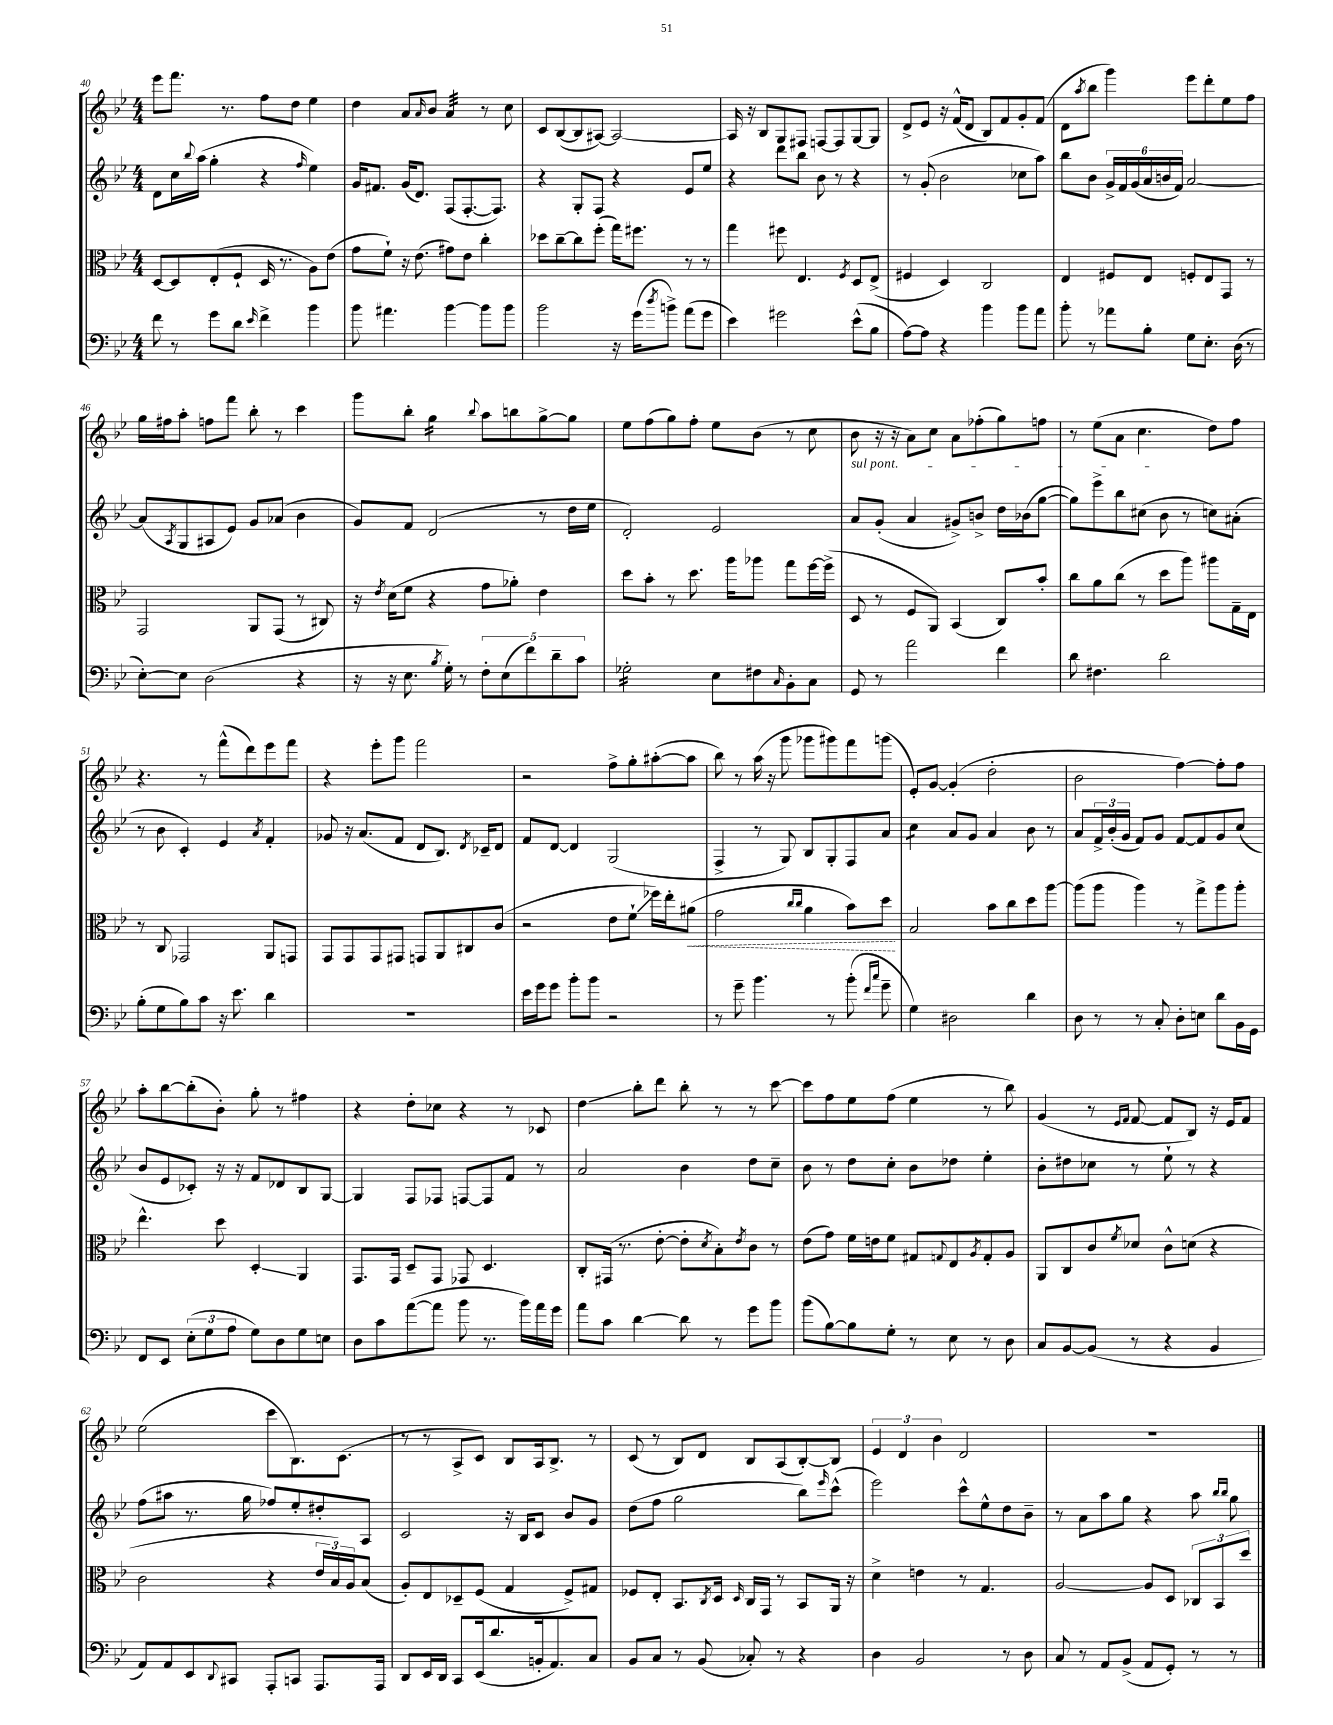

**kern	**kern	**kern	**kern
*staff4	*staff3	*staff2	*staff1
*clefF4	*clefC3	*clefG2	*clefG2
*k[b-e-]	*k[b-e-]	*k[b-e-]	*k[b-e-]
*M4/4	*M4/4	*M4/4	*M4/4
8f	[8D	8d	8eee-
8r	8D]	16cc	8.fff
.	.	8qqbb-	.
.	.	(16aa	.
8g	(8E-'	4gg'	.
.	.	.	8.r
8d	8F`	.	.
16qqe-	.	.	.
4f^	16D	4r	8ff
.	8.r	.	.
.	.	.	8dd
.	.	16qqff	.
4b-	8A)	4ee-)	4ee-
.	(8e-	.	.
=	=	=	=
8b-	8g	16g	4dd
.	.	8.f#	.
4.a#	8f`)	.	.
.	16r	(16g	8a
.	(8.e-	8.d)	.
.	.	.	16qqa
.	.	.	8b-
[4b-	8g#)	(8F	4a
.	8e-	[8.F'	.
8b-]	4cc'	.	8r
.	.	8.F])	.
8b-	.	.	8cc
=	=	=	=
2b-	8dd-	4r	8c
.	[8cc~	.	([8B-
.	8cc]	8G'	8B-]
.	(8ff'	8F	[8A#)
16r	16gg)	4r	2A#_
(16g	8.ff#	.	.
8qdd	.	.	.
8b^)	.	.	.
(8a	8r	8e-	.
8g	8r	8ee-	.
=	=	=	=
4e-)	4gg	4r	16A#]
.	.	.	16r
.	.	.	8B-
2g#	8ff#	8ddd	8G
.	4.E-	8bb-	8F#
.	.	8b-	[8F
.	.	8r	8F]
.	8qF	.	.
(8e-^^	8D	4r	[8G
8B-	(8E-^	.	8G]
=	=	=	=
[8A)	4F#	8r	8d^
8A]	.	(8g'	8e-
4r	4D)	2b-	16r
.	.	.	(16f^^
.	.	.	8d
4b-	2C	.	8B-)
.	.	.	8f
8b-	.	8cc-	8g'
8a	.	8aa)	(8f
=	=	=	=
8b-'	4E-	8bb-	8d
.	.	.	8qaa
8r	.	8b-	8bb-
8a-	8F#	24g^	4ggg)
.	.	24f	.
.	.	(24g	.
8B-'	8E-	24a	.
.	.	24b	.
.	.	24f)	.
8G	8F'	[2a	8eee-
8.E-'	8E-	.	8ddd'
.	8GG	.	8ee-
(16D	.	.	.
8r	8r	.	8ff
=	=	=	=
[8E-')	2GG	(8a]	16gg
.	.	.	16ff#
.	.	8qA	.
8E-]	.	8G	8aa'
(2D	.	8A#	8ff
.	.	8e-)	8fff
.	8AA	8g	8bb-'
.	(8GG	(8a-	8r
4r	8r	4b-	4ccc
.	8C#)	.	.
=	=	=	=
16r	16r	8g)	8ggg
.	8qe-	.	.
16r	(16d	.	.
8.E-	8f	8f	8bb-'
.	4r	(2d	4gg
8qB-	.	.	.
16G')	.	.	.
8r	.	.	.
.	.	.	8qqbb-
10F'	8g	.	8aa
(10E-	.	.	.
.	8a-')	.	8bb
10f)	.	.	.
.	4e-	8r	[8gg^
10d~	.	.	.
.	.	16dd	8gg]
10c	.	.	.
.	.	16ee-	.
=	=	=	=
2G-'	8dd	2d')	8ee-
.	8b-'	.	(8ff
.	8r	.	8gg)
.	8.dd	.	8ff'
8E-	.	2e-	8ee-
.	16aa	.	.
8F#	8aa-	.	(8b-
16qqC	.	.	.
8BB-'	8gg	.	8r
8C	[16ff	.	8cc
.	(16ff^]	.	.
=	=	=	=
8GG	8D	8a	8b-
8r	8r	(8g'	16r
.	.	.	16r
2a	8F	4a	8a)
.	8AA)	.	8cc
.	(4BB-	8g#^)	8a
.	.	8b^	(8ff-'
4f	8C)	16dd	8gg)
.	.	(16b-	.
.	8b-'	[8gg	8ff
=	=	=	=
8d	8cc	8gg])	8r
4.F#	8a	8eee-^	(8ee-
.	(8cc	8bb-	8a
.	8r	(8cc#	4.cc
2d	8dd	8b-	.
.	8aa)	8r	.
.	8aa#	8cc)	8dd)
.	16G~	(8a#'	8ff
.	16E-	.	.
=	=	=	=
(8B-'	8r	8r	4.r
8G	8C	8b-	.
8B-)	2GG-	4c')	.
8c	.	.	8r
16r	.	4e-	(8fff^^
8.e-	.	.	.
.	.	.	8ddd)
.	.	8qa	.
4d	8AA	4f'	8eee-
.	8GG	.	8fff
=	=	=	=
1r	8GG	8g-	4r
.	8GG	16r	.
.	.	(8.a	.
.	8GG	.	8eee-'
.	8GG#	8f	8ggg
.	8GG	8d	2fff
.	8AA	8.B-)	.
.	8C#	.	.
.	.	8qd	.
.	.	16c-~	.
.	(8c	8d	.
=	=	=	=
16e-	2r	8f	2r
16g	.	.	.
8g	.	[8d	.
8b-'	.	4d]	.
8b-	.	.	.
2r	8e-	(2G	8ff^
.	8f`	.	8gg'
.	16ff-)	.	([8aa#'
.	16ee-'	.	.
.	(8a#	.	8aa#]
=	=	=	=
8r	2g	4F^	8bb-)
8g~	.	.	8r
4.b-	.	8r	(16aa
.	.	.	16r
.	.	8G)	8ggg
.	16qqcc	.	.
.	16qqcc	.	.
.	4a	8B-	8ggg-
8r	.	8G'	8ggg#)
(8b-'	8b-)	8F	8fff
16qqf	.	.	.
16qqcc	.	.	.
8g~	8dd	8a	(8ggg
=	=	=	=
4G)	2B-	4cc	8e-')
.	.	.	[8g
2D#	.	8a	(4g']
.	.	8g	.
.	8b-	4a	2dd'
.	8cc	.	.
4d	8dd	8b-	.
.	[8aa	8r	.
=	=	=	=
8D	(8aa]	8a	2b-
8r	8aa	24f^	.
.	.	(24b-'	.
.	.	24g	.
8r	4aa)	8f)	.
8C'	.	8g	.
8D'	8r	[8f	[4ff)
8E	8gg^	8f]	.
8d	8aa	8g	8ff']
16BB-	8aa'	(8cc	8ff
16GG	.	.	.
=	=	=	=
8FF	4.ee-^^	8b-	8aa'
8EE-	.	8e-	[8bb-
(12E-'	.	8c-')	(8bb-']
12G	.	.	.
.	8dd	16r	8b-')
12A	.	.	.
.	.	16r	.
8G)	4D'	8f	8gg'
8D	.	8d-	8r
8G	4AA	8B-	4ff#
8E	.	[8G	.
=	=	=	=
8D	8.GG	4G]	4r
8c	.	.	.
.	16GG	.	.
([8a	8D~	8F	8dd'
8a]	8GG	8F-	8cc-
8b-	8GG-	[8F	4r
8.r	4.D	8F]	.
.	.	8f	8r
16b-)	.	.	.
16a	.	8r	8c-
16g	.	.	.
=	=	=	=
8a	8C'	2a	4dd
8c	(16GG#	.	.
.	8.r	.	.
[4d	.	.	8bb-'
.	[8e-'	.	8ddd
8d]	8e-']	4b-	8bb-'
.	8qd	.	.
8r	8B-')	.	8r
.	8qe-	.	.
8g	8c	8dd	8r
8b-	8r	8cc~	[8ccc
=	=	=	=
(8b-	(8e-	8b-	8ccc]
[8B-)	8g)	8r	8ff
8B-]	16f	8dd	8ee-
.	16e	.	.
8G'	8f	8cc'	(8ff
8r	8G#	8b-	4ee-
.	8qqG	.	.
8E-	8E-	8dd-	.
.	8qA	.	.
8r	8G'	4ee-'	8r
8D	8A	.	8bb-)
=	=	=	=
8C	8AA	8b-'	(4g
[8BB-	8C	8dd#	.
(8BB-]	8c	8cc-	8r
.	.	.	16qqe-
.	8qf	.	16qqf
8r	8d-	8r	[8f
4r	8c^^	8ee-`	8f]
.	(8d	8r	8B-)
4BB-	4r	4r	16r
.	.	.	16e-
.	.	.	8f
=	=	=	=
8AA)	2c	(8ff	(2ee-
8AA	.	8aa#	.
8EE-	.	8.r	.
8qqDD	.	.	.
8CC#	.	.	.
.	.	16gg	.
8AAA'	4r	8ff-)	8ccc
8CC	.	8ee-'	8.B-)
8.AAA	24e-	8dd#'	.
.	24B-)	.	.
.	.	.	(8.c
.	24A	.	.
.	(8B-	8A	.
16AAA	.	.	.
=	=	=	=
8DD	8A')	2c	8r
16EE-	8E-	.	8r
16DD	.	.	.
8CC	8D-~	.	8A^
(16EE-	(8F	.	8c)
8.d	.	.	.
.	4G	16r	8B-
.	.	16B-	.
16BB'	.	8c	16A
8.AA)	.	.	8.B-^
.	8F^)	8b-	.
8C	8G#	8g	8r
=	=	=	=
8BB-	8F-	(8dd	(8c
8C	8E-'	8ff	8r
8r	8.BB-	2gg	8B-)
(8BB-	.	.	8d
.	8qC	.	.
.	16D	.	.
.	16qqD	.	.
8C-')	16C	.	8B-
.	16GG	.	.
8r	8r	.	(8A
4r	8BB-	8bb-)	[8B-')
.	.	16qqeee-	.
.	16AA	(8ccc^^	8B-]
.	16r	.	.
=	=	=	=
4D	4d^	2eee-)	6e-
.	.	.	6d
2BB-	4e	.	.
.	.	.	6b-
.	8r	8ccc^^	2d
.	4.G	8ee-^^	.
8r	.	8dd	.
8D	.	8b-~	.
=	=	=	=
8C	[2A	8r	1r
8r	.	8a	.
8AA	.	8aa	.
(8BB-^	.	8gg	.
8AA	8A]	4r	.
8GG')	8D	.	.
8r	12C-	8aa	.
.	12BB-	.	.
.	.	16qqbb-	.
.	.	16qqbb-	.
8r	.	8gg	.
.	12dd	.	.
==	==	==	==
*-	*-	*-	*-
